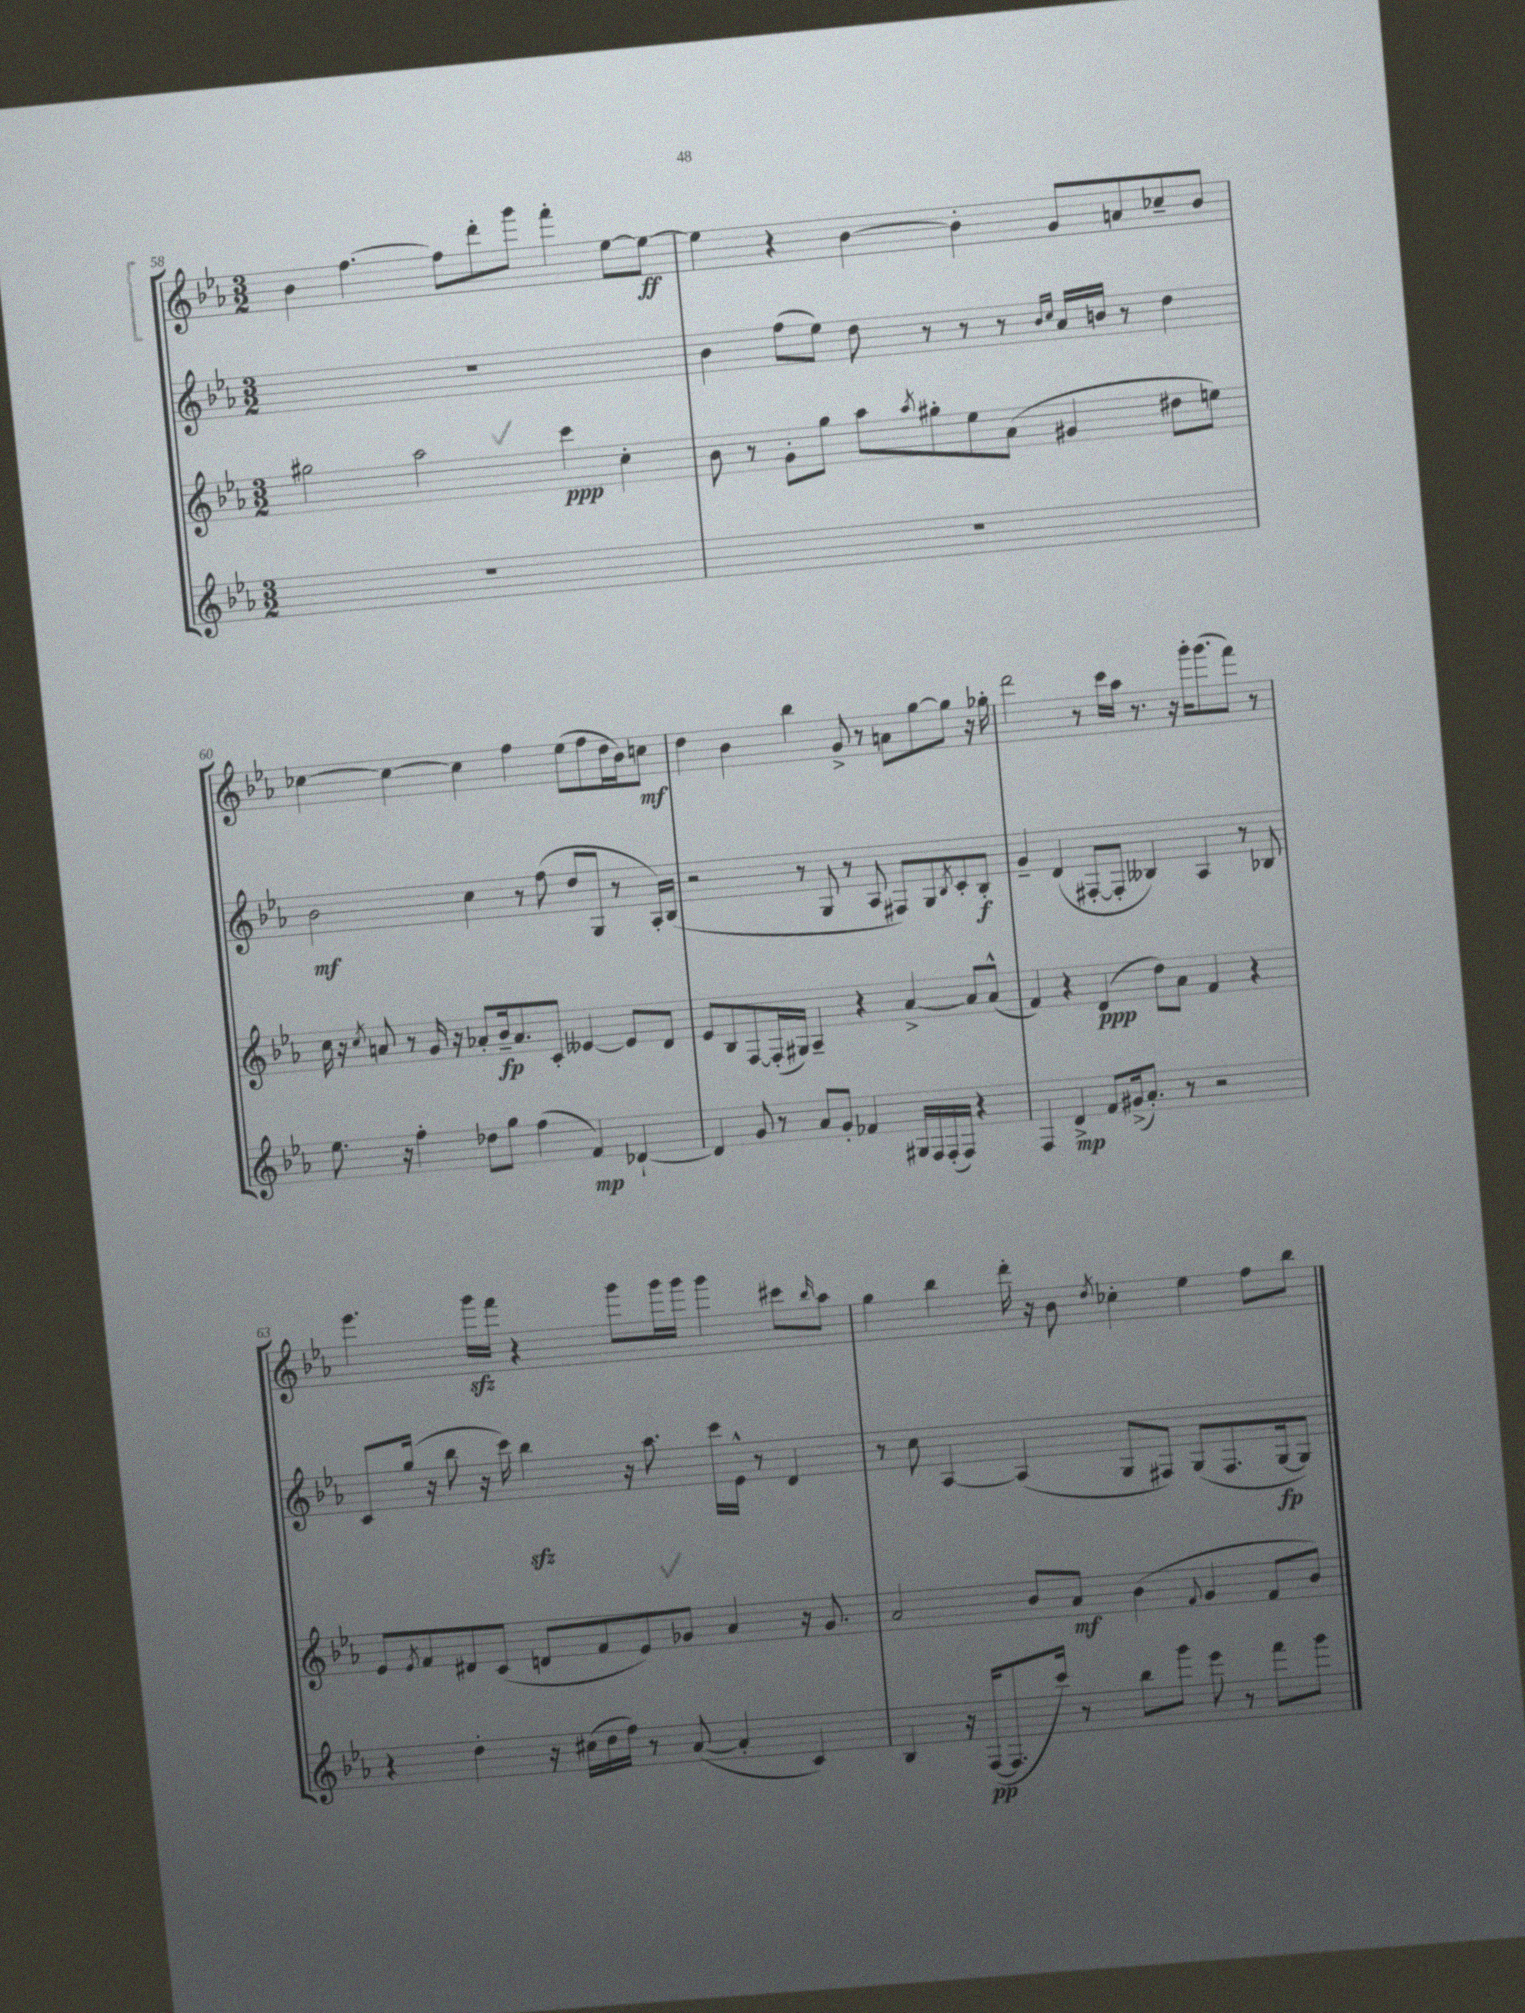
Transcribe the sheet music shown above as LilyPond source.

<<
\new StaffGroup <<
\new Staff = "s0" {
    \clef treble \key ees \major \numericTimeSignature \time 3/2
    bes'4 f''4.~ f''8 d'''8-. g'''8 f'''4-. ees''8~ ees''8~\ff |
    ees''4 r4 bes'4~ bes'4-. g'8 a'8 ces''8-- bes'8 |
    ces''4~ ces''4~ ces''4 f''4 ees''8( f''8 d''16 bes'16) c''8\mf |
    d''4 bes'4 bes''4 g'8-> r8 a'8 g''8~ g''8 r16 ges''16-. |
    d'''2 r8 c'''16 aes''16 r8. r16 g'''16-. g'''8.( f'''8) r8 |
    ees'''4. g'''16\sfz f'''16 r4 g'''8 g'''16 g'''16 g'''4 cis'''8 \grace { bes''16 } aes''8 |
    g''4 bes''4 d'''16-. r16 bes'8 \acciaccatura { d''8 } ces''4-. ees''4 f''8 bes''8 \bar "|." |
}
\new Staff = "s1" {
    \clef treble \key ees \major \numericTimeSignature \time 3/2
    R1. |
    bes'4 f''8( ees''8) d''8 r8 r8 r8 \grace { bes'16 c''16 } aes'16 b'16 r8 d''4 |
    bes'2\mf c''4 r8 f''8( d''8 g8 r8 aes16-.) bes16( |
    r2 r8 g8 r8 aes8 fis8) g8 \acciaccatura { bes8 } c'8-. bes8-.\f |
    g'4-- d'4( fis8~-. fis8-. beses4) aes4 r8 bes8 |
    c'8 g''16( r16 bes''8 r16 c'''16) bes''4\sfz r16 aes''8. c'''16 ees'16-^ r8 d'4 |
    r8 c''8 aes4~ aes4( g8 fis8) g8( fis8. g16~\fp g8) \bar "|." |
}
\new Staff = "s2" {
    \clef treble \key ees \major \numericTimeSignature \time 3/2
    gis''2 aes''2 c'''4\ppp c''4-. |
    bes'8 r8 g'8-. g''8 aes''8 \acciaccatura { aes''8 } gis''8-. ees''8 aes'8( gis'4 dis''8 e''8) |
    c''16 r16 \acciaccatura { c''8 } a'8 r8 g'16 r16 aes'8-. bes'16--\fp aes'8. c'8-. eeses'4~ eeses'8 d'8 |
    ees'8 bes8 f8~ f16-.( gis16) aes4-- r4 aes'4~-> aes'8 aes'8-^( |
    f'4) r4 d'4\ppp( d''8) aes'8 f'4 r4 |
    ees'8 \acciaccatura { ees'8 } f'8 dis'8 c'8( d'8 f'8 ees'8) ges'8 aes'4 r16 ges'8. |
    aes'2 bes'8 aes'8\mf bes'4( \appoggiatura { f'8 } g'4 f'8 bes'8) \bar "|." |
}
\new Staff = "s3" {
    \clef treble \key ees \major \numericTimeSignature \time 3/2
    R1. |
    R1. |
    ees''8. r16 f''4-. des''8 g''8 f''4( f'4\mp) des'4~-! |
    des'4 g'8 r8 aes'8 g'8-. fes'4 gis16 f16 f16-.( f16) r4 |
    f4 d'4->\mp f'8 gis'16->( aes'8.-.) r8 r2 |
    r4 d''4-. r16 cis''16( d''16 f''16) r8 aes'8~( aes'4-. c'4) |
    bes4 r16 f16~\pp( f8. c'''16) r8 bes''8 g'''8 ees'''8 r8 f'''8 g'''8 \bar "|." |
}
>>
>>
\layout { \context { \Score currentBarNumber = #58 } }
